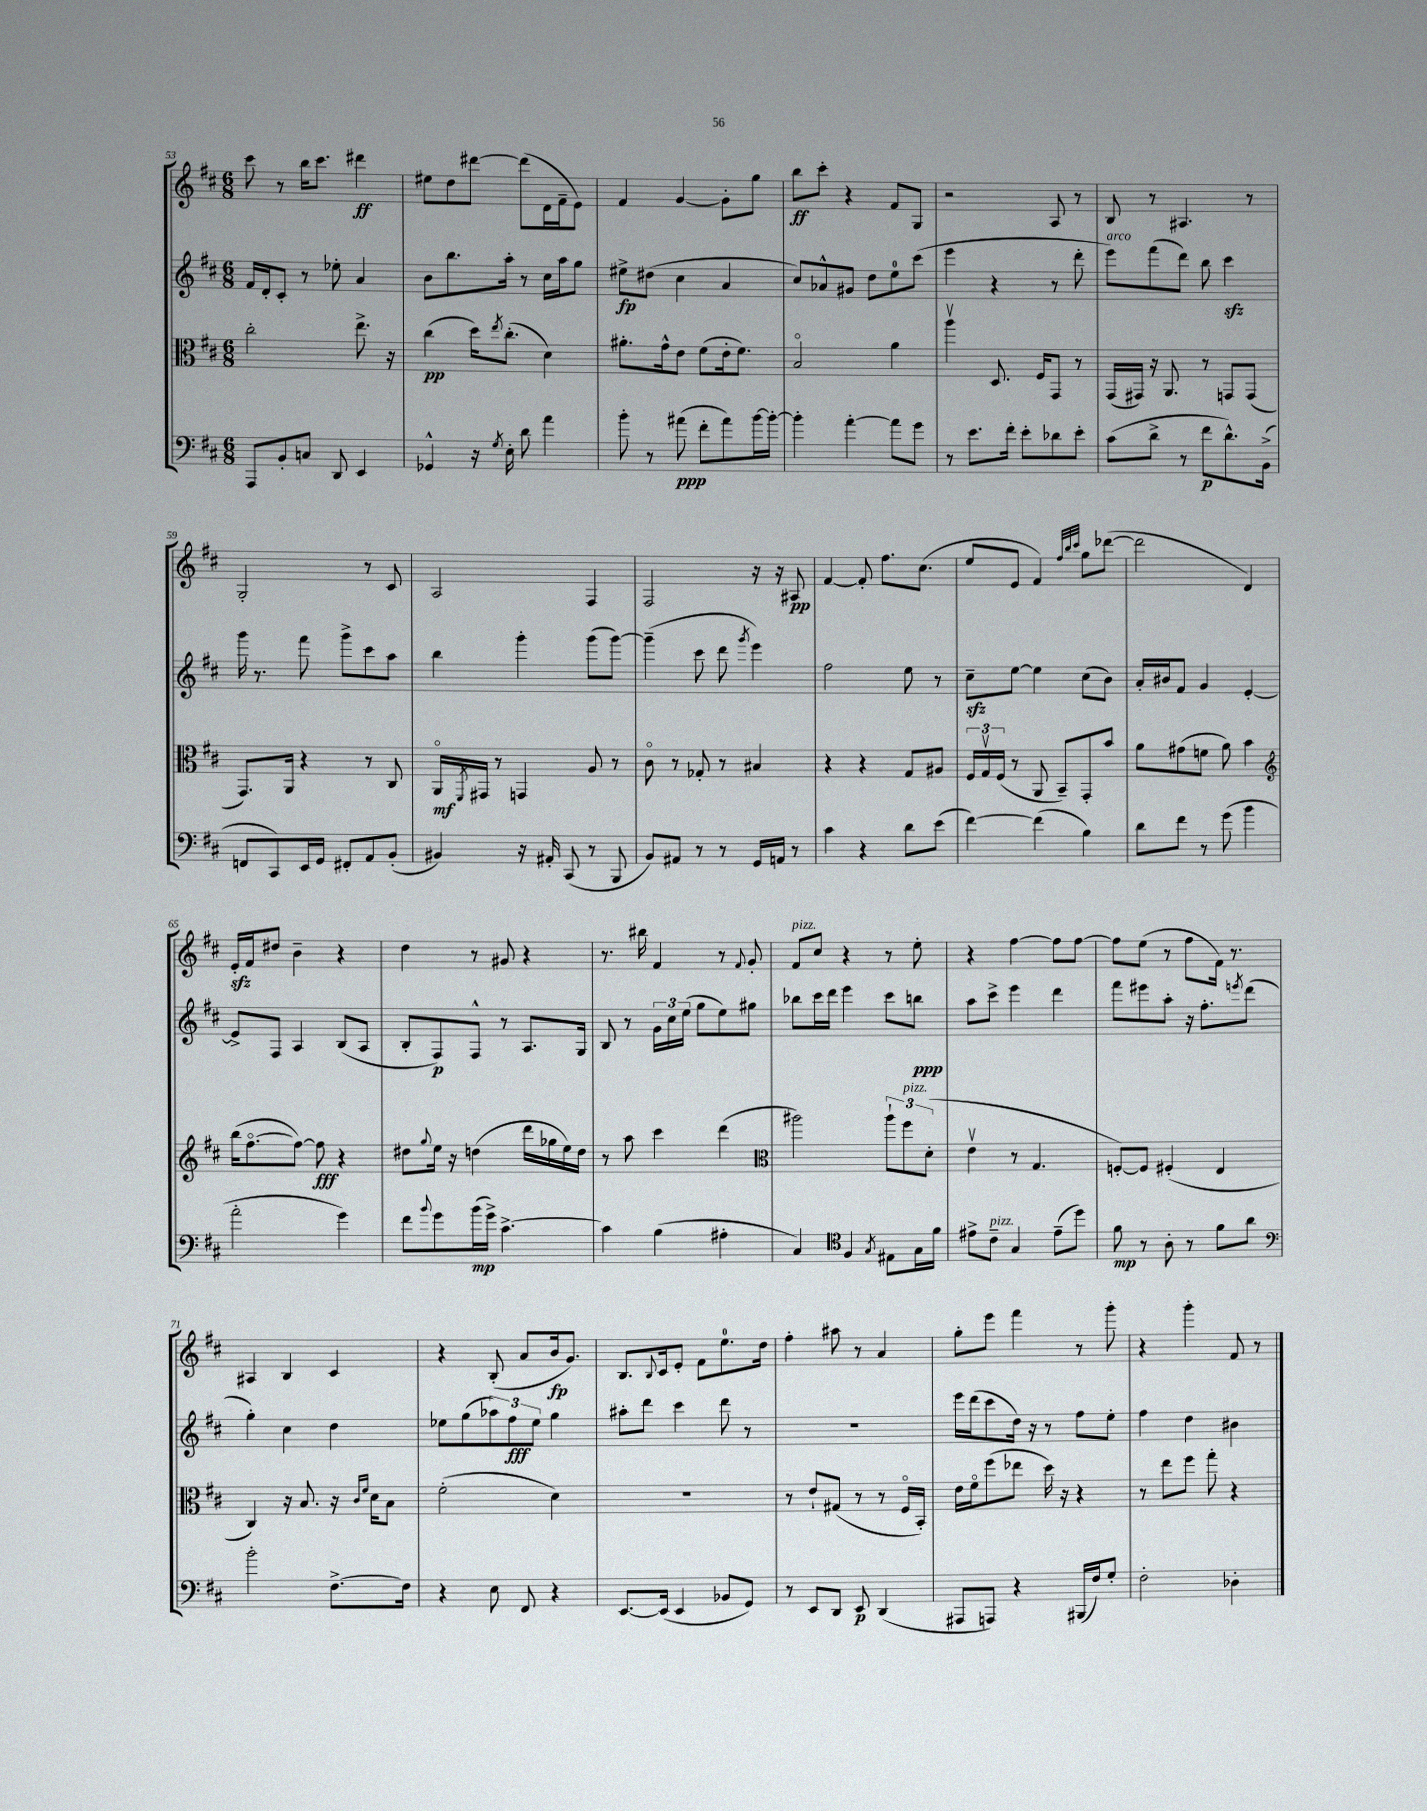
<<
\new StaffGroup <<
\new Staff = "s0" {
    \clef treble \key d \major \numericTimeSignature \time 6/8
    cis'''8 r8 b''16 cis'''8. dis'''4\ff |
    eis''8 d''8 dis'''8~ dis'''8( d'16 fis'16-- e'8) |
    fis'4 g'4~ g'8-. g''8 |
    b''8\ff cis'''8-. r4 fis'8 g8 |
    r2 a8 r8 |
    b8 r8 ais4. r8 |
    g2-. r8 cis'8 |
    a2 fis4 |
    fis2 r16 r16 ais8\pp |
    fis'4~ fis'8-. fis''8. cis''8.( |
    e''8 e'8 fis'4) \grace { fis''32 b''32 cis'''32 } g''8 des'''8~( |
    des'''2 d'4) |
    e'16-.\sfz fis'16 dis''8 b'4-- r4 |
    d''4 r8 gis'8 r4 |
    r8. bis''16 fis'4 r8 \appoggiatura { fis'8 } g'8-. |
    fis'8^\markup { \italic "pizz." } cis''8 r4 r8 e''8-. |
    r4 fis''4~ fis''8 fis''8~ |
    fis''8 e''8( r8 fis''8 fis'16) r8. |
    ais4 b4 cis'4 |
    r4 b8-.( a'8 b'16\fp g'8.) |
    b8. \appoggiatura { b8 } cis'16 e'8-. fis'8 e''8.-0 d''16 |
    fis''4-. ais''8 r8 a'4 |
    g''8-. e'''8 fis'''4 r8 g'''8-. |
    r4 g'''4-. fis'8 r8 \bar "|." |
}
\new Staff = "s1" {
    \clef treble \key d \major \numericTimeSignature \time 6/8
    fis'16 d'16-. cis'8-. r8 ees''8-. a'4 |
    b'8 b''8. a''16-. r8 cis''16 a''16 g''8 |
    eis''8->\fp dis''8( cis''4 a'4 |
    cis''8) aes'8-^ gis'8 d''8 e''8-0 cis'''8( |
    e'''4 r4 r8 d'''8-. |
    e'''8^\markup { \italic "arco" }) fis'''8( d'''8) b''8 cis'''4\sfz |
    g'''16 r8. fis'''8 g'''8-> cis'''8 a''8 |
    b''4 g'''4-. g'''8( g'''8~) |
    g'''4--( cis'''8 d'''8 \acciaccatura { g'''8 } e'''4) |
    fis''2 e''8 r8 |
    cis''8--\sfz e''8~ e''4 cis''8( b'8) |
    a'16-. bis'16 fis'8 g'4 e'4~-. |
    e'8-> fis8 a4 b8( a8 |
    b8-. fis8\p) fis8-^ r8 a8. g16 |
    b8 r8 \tuplet 3/2 { g'16 cis''16 e''16( } g''8 e''8) gis''8 |
    bes''8 cis'''16 d'''16 e'''4 cis'''8 b''8\ppp |
    a''8 cis'''8-> e'''4 d'''4 |
    fis'''8 eis'''8 a''8-. r16 fis''8.-. \acciaccatura { e'''8 } d'''8( |
    g''4-.) cis''4 d''4 |
    ees''8 g''8( \tuplet 3/2 { aes''8) fis''8\fff ees''8 } g''4 |
    ais''8-. d'''8 cis'''4 d'''8 r8 |
    R2. |
    e'''16 d'''16( cis'''8 d''16) r16 r8 fis''8 e''8-. |
    fis''4 d''4 bis'4 \bar "|." |
}
\new Staff = "s2" {
    \clef alto \key d \major \numericTimeSignature \time 6/8
    cis''2-. e''8.-> r16 |
    cis''4\pp( d''16) \acciaccatura { e''8 } cis''8.-.( d'4) |
    ais'8.-. g'16-^ e'8 fis'8( e'16-. fis'8.) |
    b2\flageolet a'4 |
    a''4\upbow d8. fis16 g,8 r8 |
    g,16( gis,16) r16 a,8. r8 g,8 g,8( |
    g,8.) a,16 r4 r8 cis8 |
    a,16\flageolet\mf \acciaccatura { fis,8 } gis,16 r8 g,4 a8 r8 |
    cis'8\flageolet r8 ges8-. r8 bis4 |
    r4 r4 g8 ais8 |
    \tuplet 3/2 { fis16 g16\upbow fis16( } r8 a,8 b,8--) g,8-. b'8 |
    a'8 gis'8( f'8 a'8) b'4 |
    \clef treble b''16( fis''8.~\flageolet fis''8~) fis''8\fff r4 |
    dis''8 \appoggiatura { g''8 } e''16 r16 d''4( d'''16 ges''16 e''16) d''16 |
    r8 a''8 cis'''4 d'''4( |
    \clef alto ais''2) \tuplet 3/2 { ais''8-! fis''8^\markup { \italic "pizz." } d'8-.( } |
    e'4\upbow r8 g4. |
    f8~-.) f8 fis4-.( e4 |
    cis4) r16 b8. r16 \grace { cis'16 fis'16 } d'16 b8 |
    fis'2-.( d'4) |
    R2. |
    r8 e'8-! gis8( r8 r8 fis16\flageolet b,16-.) |
    e'16 fis'16\flageolet fis''8( ees''8 d''16) r16 r4 |
    r8 e''8 fis''8 g''8-. r4 \bar "|." |
}
\new Staff = "s3" {
    \clef bass \key d \major \numericTimeSignature \time 6/8
    a,,8 b,8-. c8 d,8 e,4 |
    ges,4-^ r16 \acciaccatura { g8 } e16-. d'8 a'4 |
    b'8-. r8 ais'8\ppp( fis'8-. ais'8) b'16~ b'16~-. |
    b'4-. a'4~-. a'8 g'8 |
    r8 e'8. fis'16-. e'8-. des'8 e'8-. |
    cis'8( d'8-> r8 fis'8\p d'8.-^) b,16->( |
    f,8 cis,8) e,16 g,16 fis,8-. a,8 b,8-.( |
    bis,4) r16 ais,16-. cis,8( r8 b,,8 |
    b,8) ais,8 r8 r8 g,16 a,16 r8 |
    cis'4 r4 d'8 e'8( |
    fis'4~) fis'4( b4) |
    d'8 fis'8 r8 g'8( b'4 |
    a'2-. g'4) |
    fis'8 \appoggiatura { b'8 } g'8 b'16\mp( g'16->) cis'4.~-> |
    cis'4 b4( ais4-. |
    cis4) \clef tenor fis4 \acciaccatura { g8 } eis8 g16 fis'16 |
    eis'8-> cis'8--^\markup { \italic "pizz." } g4 eis'8--( d''8) |
    fis'8\mp r8 a8-. r8 fis'8 a'8 |
    \clef bass b'2-. fis8.~-> fis16 |
    r4 e8 fis,8 r4 |
    e,8.~ e,16( e,4 bes,8 g,8) |
    r8 e,8 d,8 e,8\p d,4( |
    ais,,8 a,,8) r4 bis,,16( fis16) g8-. |
    fis2-. des4-. \bar "|." |
}
>>
>>
\layout { \context { \Score currentBarNumber = #53 } }
